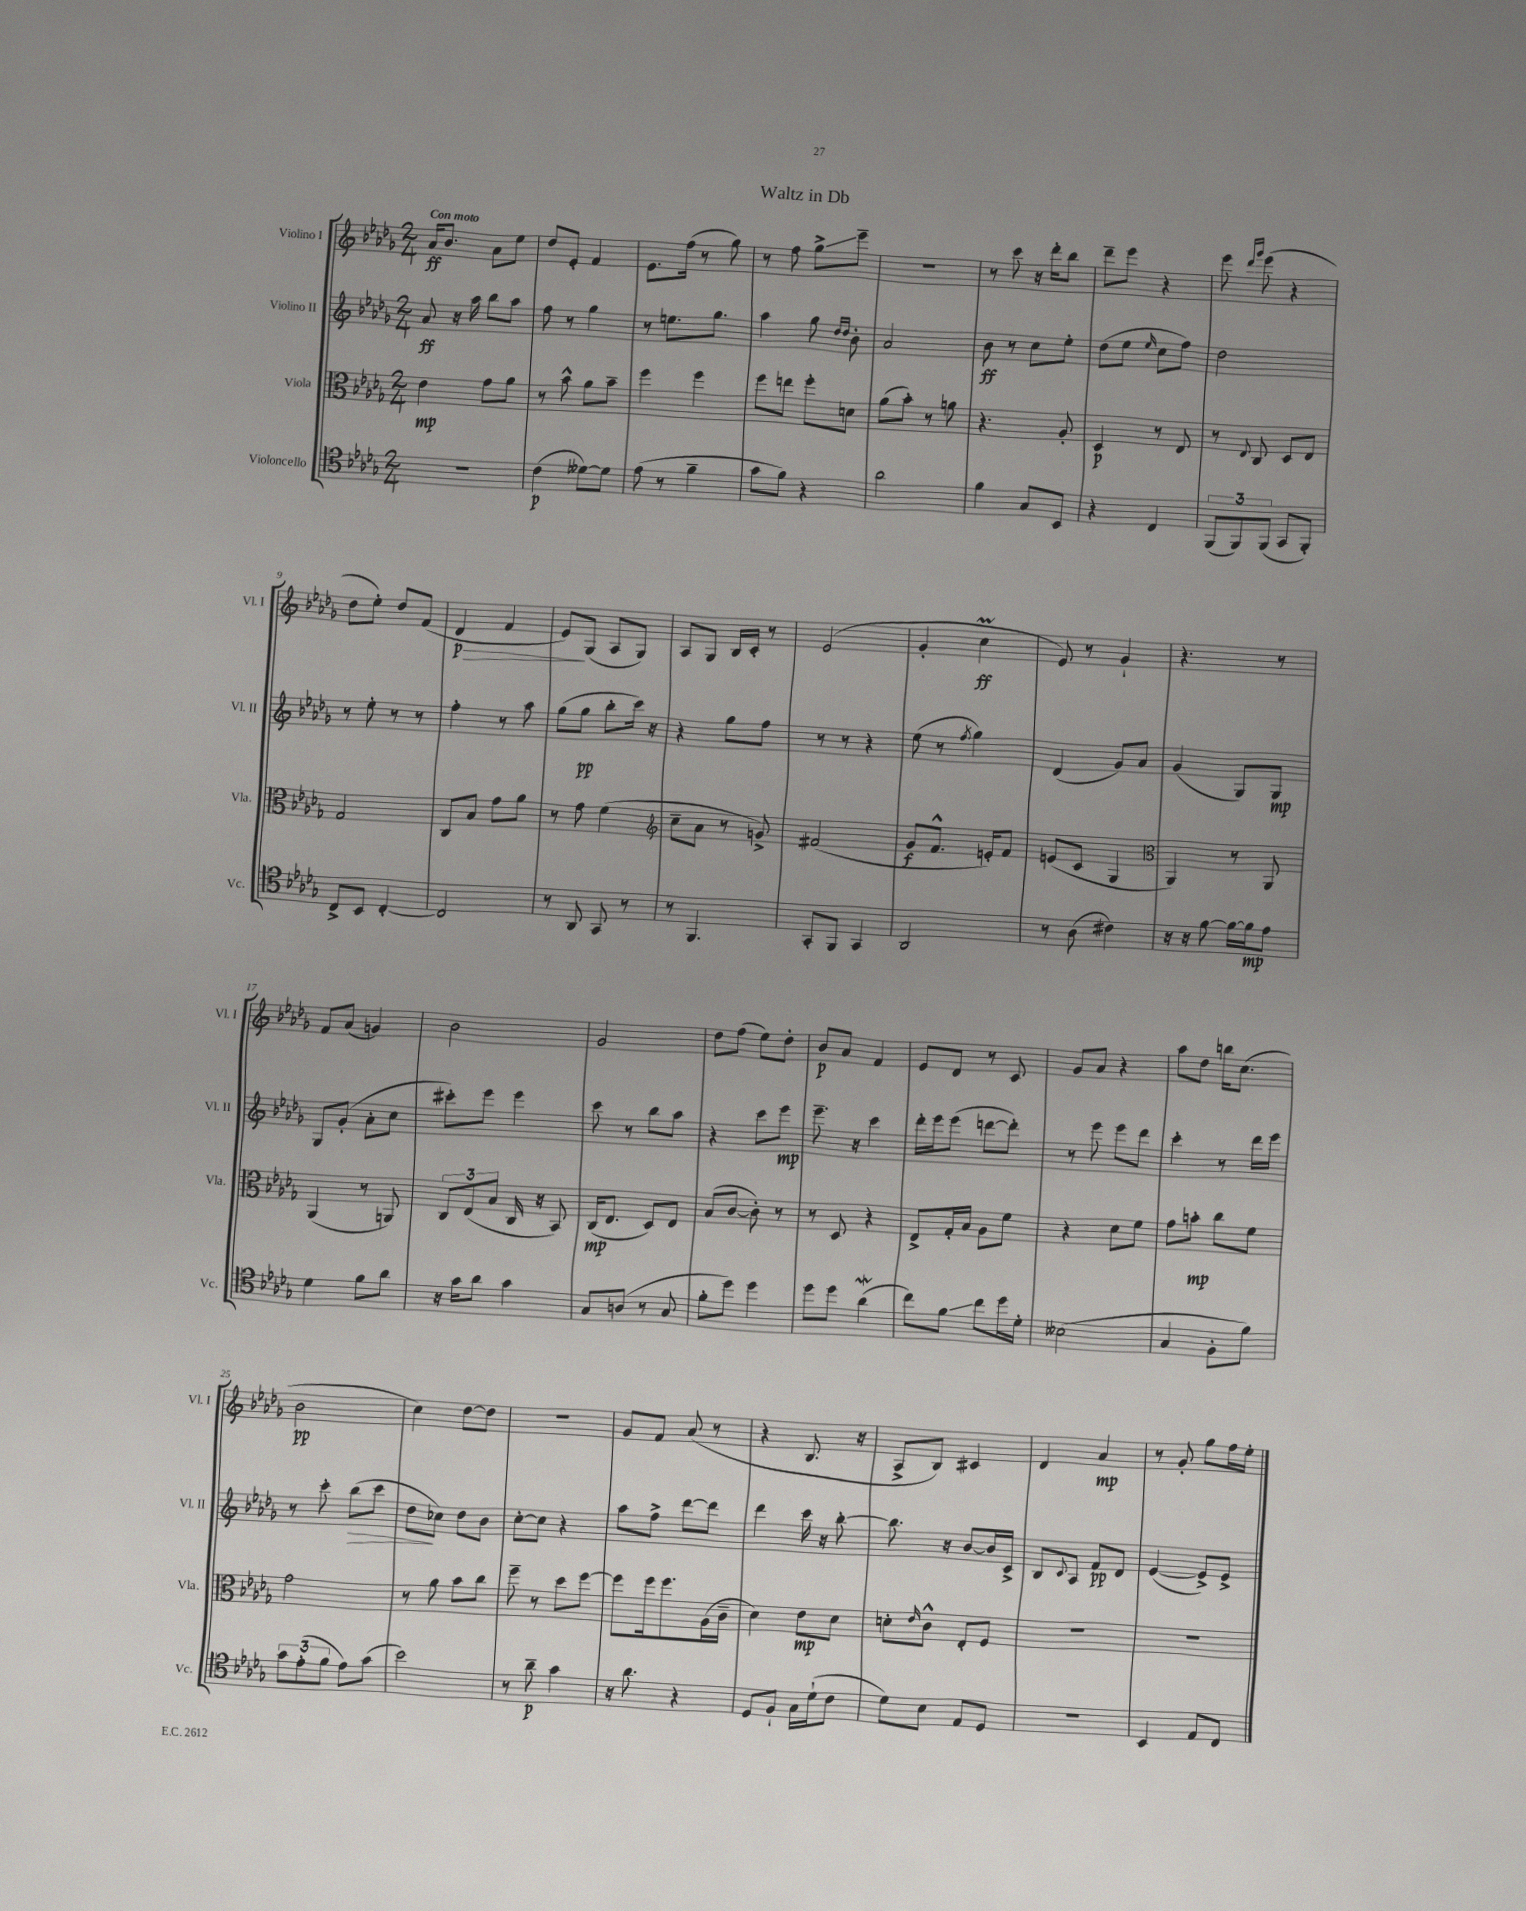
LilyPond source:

\header { title = "Waltz in Db" }
<<
\new StaffGroup <<
\new Staff = "s0" \with { instrumentName = "Violino I" shortInstrumentName = "Vl. I" } {
    \clef treble \key des \major \numericTimeSignature \time 2/4 \tempo "Con moto"
    aes'16\ff bes'8. aes'8 ees''8 |
    des''8 ees'8-. f'4 |
    ees'8. f''16( r8 ges''8) |
    r8 f''8 ges''8->\glissando ees'''8-- |
    R2 |
    r8 c'''8 r16 des'''16-. bes''8 |
    des'''8-- ees'''8 r4 |
    ees'''8 \grace { des'''16 ges'''16 } ees'''8( r4 |
    des''8 ees''8-.) des''8 f'8( |
    des'4\p\> f'4 |
    ees'8\!) ges8( aes8 ges8) |
    aes8 ges8 bes16 c'16-. r8 |
    ees'2( |
    ges'4-. c''4\prall\ff |
    ees'8) r8 ges'4-! |
    r4. r8 |
    f'8 aes'8( g'4) |
    bes'2 |
    ges'2 |
    des''8 f''8( ees''8) des''8-. |
    bes'8\p aes'8 f'4 |
    ees'8 des'8 r8 c'8 |
    ges'8 aes'8 r4 |
    aes''8 des''8 b''16 c''8.( |
    bes'2\pp |
    c''4) des''8~ des''8 |
    R2 |
    ges'8 f'8 aes'8( r8 |
    r4 bes8. r16 |
    aes8-> bes8) cis'4 |
    des'4 aes'4\mp |
    r8 ges'8-. ges''8 f''16 ees''16-. \bar "|." |
}
\new Staff = "s1" \with { instrumentName = "Violino II" shortInstrumentName = "Vl. II" } {
    \clef treble \key des \major \numericTimeSignature \time 2/4
    aes'8\ff r16 aes''16 bes''8 aes''8 |
    f''8 r8 ges''4 |
    r8 e''8. ges''8. |
    aes''4 ges''8 \grace { des''16 des''16 } bes'8-. |
    aes'2 |
    bes'8\ff r8 c''8 ees''8-. |
    des''8( ees''8 \grace { ees''16 } c''8 f''8) |
    des''2 |
    r8 ees''8-. r8 r8 |
    f''4-. r8 aes''8 |
    ges''8( ges''8\pp bes''8-. c'''16) r16 |
    r4 ges''8 f''8 |
    r8 r8 r4 |
    ees''8( r8 \acciaccatura { f''8 } ges''4) |
    des'4( ges'8) aes'8 |
    ges'4( ges8) ges8\mp |
    ges8 ges'8-.( aes'8-. c''8 |
    cis'''8-.) ees'''8 ees'''4 |
    c'''8 r8 bes''8 aes''8 |
    r4 c'''8 ees'''8\mp |
    ees'''8.-- r16 c'''4 |
    des'''16-. ees'''16 ees'''8( d'''8~ d'''8-.) |
    r8 ees'''8 ees'''8 des'''8 |
    c'''4-. r8 des'''16 ees'''16 |
    r8 c'''8-. bes''8\>( c'''8 |
    des''8\! ces''8) des''8 bes'8 |
    c''8~-. c''8 r4 |
    aes''8 f''8-> des'''8~ des'''8 |
    des'''4 c'''16 r16 bes''8~-. |
    bes''8. r16 bes'8~ bes'16 c'16-> |
    bes8 \appoggiatura { c'8 } aes8 f'8\pp des'8 |
    ees'4~( ees'8->) ees'8-> \bar "|." |
}
\new Staff = "s2" \with { instrumentName = "Viola" shortInstrumentName = "Vla." } {
    \clef alto \key des \major \numericTimeSignature \time 2/4
    ees'4\mp ges'8 aes'8 |
    r8 bes'8-^ aes'8 bes'8-- |
    f''4 f''4 |
    f''8 e''8 f''8-. d'8 |
    aes'8( bes'8-.) r8 a'8 |
    r4. aes8-. |
    des4\p r8 ees8 |
    r8 \appoggiatura { ees8 } c8 des8 ees8 |
    ges2 |
    c8 bes8 ges'8 aes'8 |
    r8 ges'8 f'4( |
    \clef treble c''8-- aes'8 r8 g'8->) |
    fis'2( |
    ges'8\f f'8.-^ e'16-.) f'8 |
    e'8( c'8 ges4 |
    \clef alto aes,4) r8 aes,8 |
    aes,4( r8 a,8) |
    \tuplet 3/2 { c8 ees8( bes8 } c16 r16 bes,8) |
    c16\mp( ees8. des8) ees8 |
    bes8( c'8~ c'8-.) r8 |
    r8 des8 r4 |
    ees8-> ges16-. bes16 aes8 f'8 |
    r4 des'8 f'8 |
    ges'8 b'8-.\mp c''8 f'8 |
    ges'2 |
    r8 aes'8 bes'8 c''8 |
    f''8-- r8 des''8 f''8~ |
    f''8 f''16 f''8. aes16( c'16-- |
    des'4) ees'8\mp des'8 |
    d'8-. \grace { ees'16 } c'8-^ ees8-. f8 |
    R2 |
    R2 \bar "|." |
}
\new Staff = "s3" \with { instrumentName = "Violoncello" shortInstrumentName = "Vc." } {
    \clef tenor \key des \major \numericTimeSignature \time 2/4
    r2 |
    c'4\p( deses'8~) deses'8 |
    ees'8( r8 f'4-- |
    ges'8 f'8) r4 |
    aes'2 |
    f'4 ges8 bes,8 |
    r4 c4 |
    \tuplet 3/2 { f,8( f,8) f,8( } ges,8 f,8-.) |
    c8-> bes,8 c4~-. |
    c2 |
    r8 aes,8 ges,8 r8 |
    r8 f,4. |
    ges,8-. f,8 ges,4 |
    aes,2 |
    r8 aes8( cis'4) |
    r16 r16 f'8~ f'16~ f'16\mp ees'8 |
    des'4 f'8 aes'8 |
    r16 ges'16 aes'8 ges'4 |
    ges8 a8( r8 ges8 |
    f'8-. des''8) des''4 |
    des''8 des''8 aes'4\mordent( |
    c''8) f'8\glissando c''8 des''16 des'16-. |
    beses2( |
    ges4 f8-. f'8) |
    \tuplet 3/2 { ges'8 ees'8-.( f'8 } ees'8) ges'8( |
    bes'2) |
    r8 aes'8--\p ges'4 |
    r16 aes'8. r4 |
    des8 f8-! ges16 des'16-!( c'8 |
    des'8) bes8 ees8 des8 |
    R2 |
    bes,4 ees8 c8 \bar "|." |
}
>>
>>
